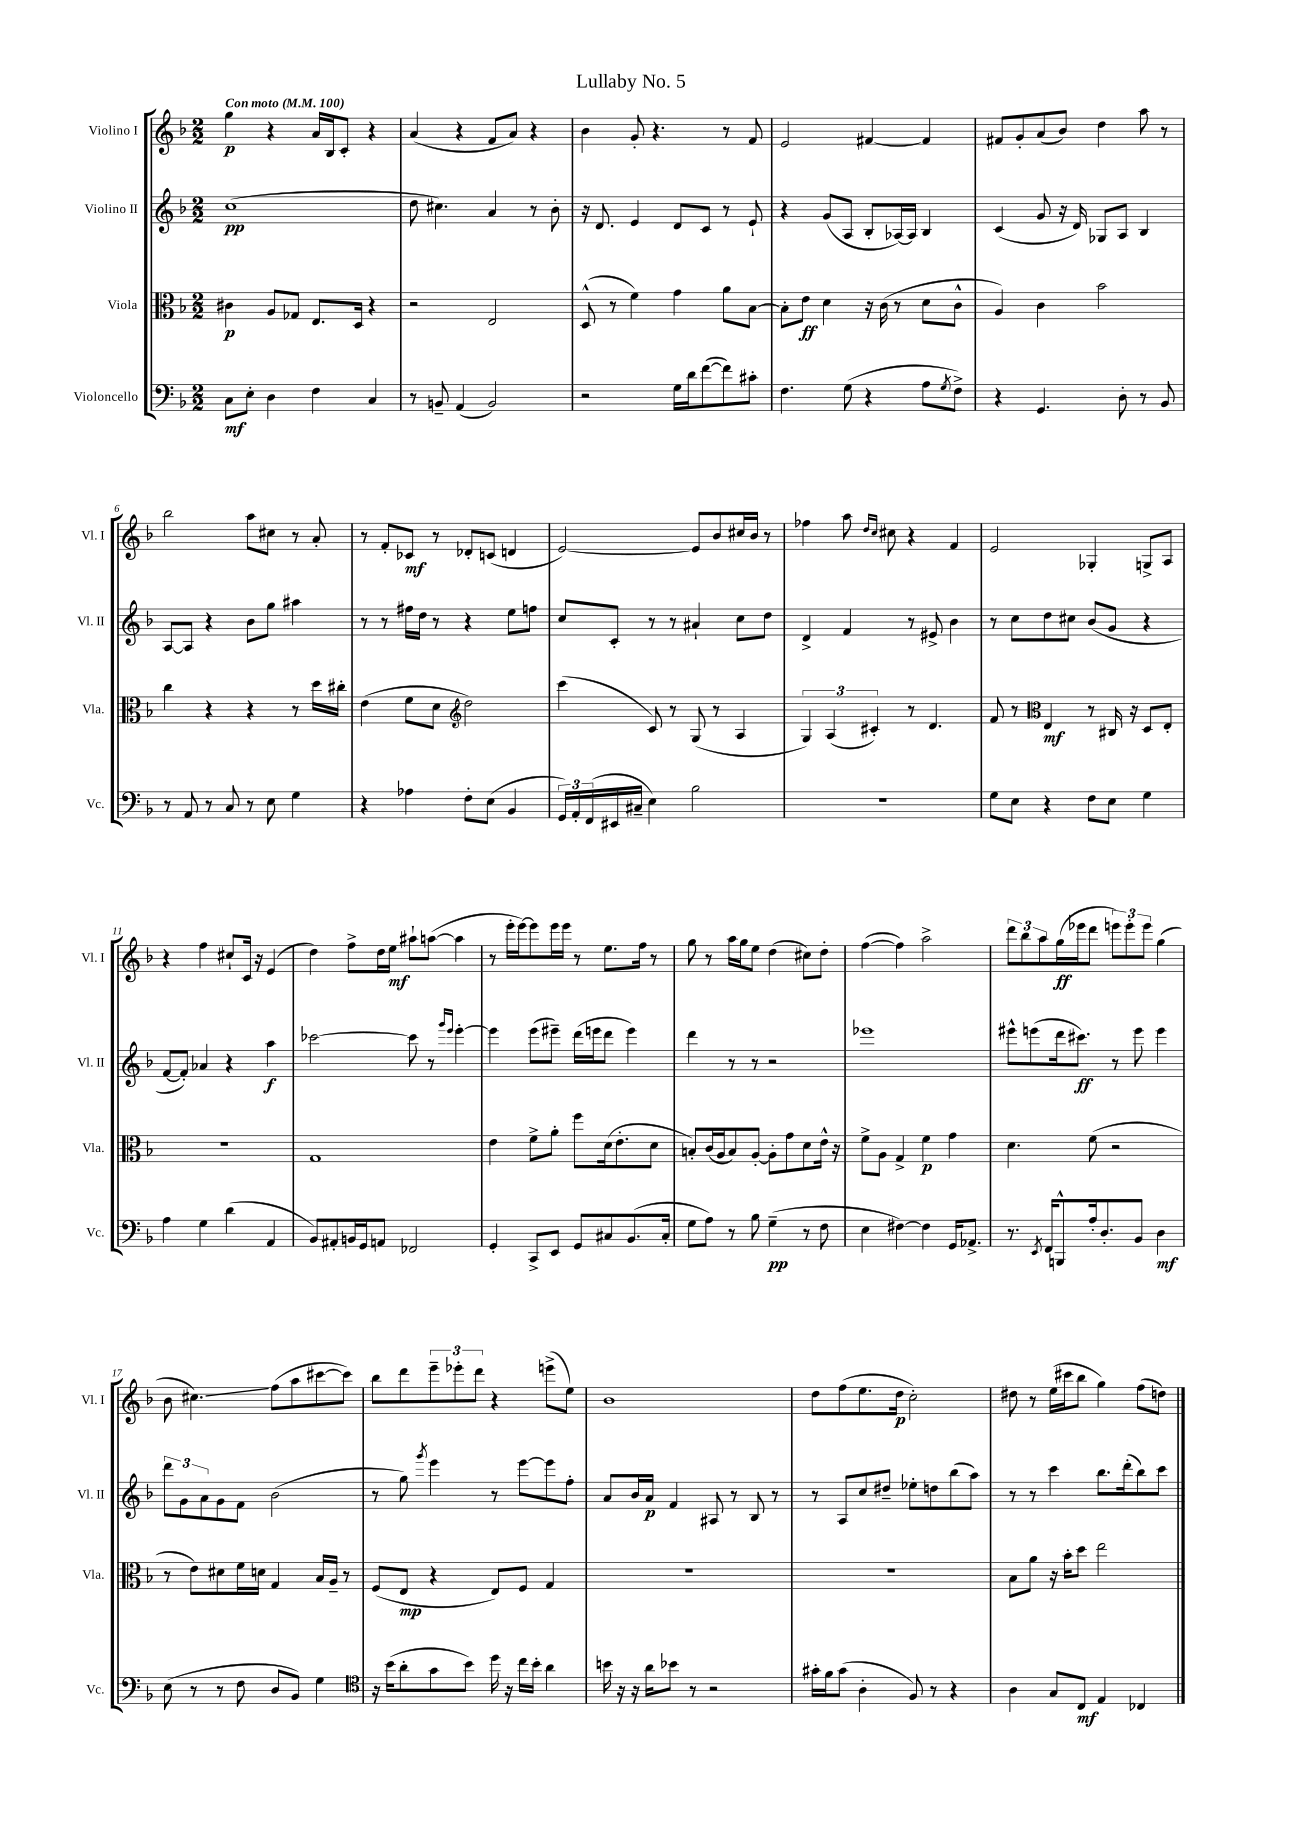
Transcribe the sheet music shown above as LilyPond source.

\header { title = "Lullaby No. 5" }
<<
\new StaffGroup <<
\new Staff = "s0" \with { instrumentName = "Violino I" shortInstrumentName = "Vl. I" } {
    \clef treble \key f \major \numericTimeSignature \time 2/2 \tempo "Con moto" 4 = 100
    g''4\p r4 a'16 bes16 c'8-. r4 |
    a'4( r4 f'8 a'8) r4 |
    bes'4 g'8-. r4. r8 f'8 |
    e'2 fis'4~ fis'4 |
    fis'8 g'8-. a'8( bes'8) d''4 a''8 r8 |
    bes''2 a''8 cis''8 r8 a'8-. |
    r8 f'8-. ces'8\mf r8 des'8-. c'8( d'4 |
    e'2~) e'8 bes'8 cis''16 bes'16 r8 |
    fes''4 a''8 \grace { d''16 c''16 } cis''8 r4 f'4 |
    e'2 ges4-. g8-> a8 |
    r4 f''4 cis''8-! c'16 r16 e'4( |
    d''4) f''8-> d''16 e''16\mf ais''8-! a''8~( a''4 |
    r8 e'''16-. e'''16~) e'''8 e'''16 e'''16 r8 e''8. f''16 r8 |
    g''8 r8 a''16 g''16 e''8 d''4( cis''8) d''8-. |
    f''4~( f''4) a''2-> |
    \tuplet 3/2 { d'''8 bes''8 a''8 } g''16\ff( ees'''16 d'''8 \tuplet 3/2 { e'''8) e'''8-. e'''8 } g''4( |
    bes'8 cis''4.\glissando) f''8( a''8 cis'''8~ cis'''8) |
    bes''8 d'''8 \tuplet 3/2 { e'''8-- ees'''8-. d'''8 } r4 e'''8->( e''8) |
    bes'1 |
    d''8 f''8( e''8. d''16\p c''2-.) |
    dis''8 r8 e''16( cis'''16 bes''8 g''4) f''8( d''8) \bar "|." |
}
\new Staff = "s1" \with { instrumentName = "Violino II" shortInstrumentName = "Vl. II" } {
    \clef treble \key f \major \numericTimeSignature \time 2/2
    c''1\pp( |
    d''8 cis''4.) a'4 r8 bes'8-. |
    r16 d'8. e'4 d'8 c'8 r8 e'8-! |
    r4 g'8( a8 bes8-. aes16~) aes16 bes4 |
    c'4( g'8 r16 d'16) ges8 a8 bes4 |
    a8~ a8 r4 bes'8 g''8 ais''4 |
    r8 r8 fis''16 d''16 r8 r4 e''8 f''8 |
    c''8 c'8-. r8 r8 ais'4-! c''8 d''8 |
    d'4-> f'4 r8 eis'8-> bes'4 |
    r8 c''8 d''8 cis''8 bes'8( g'8 r4 |
    f'8~ f'8-.) aes'4 r4 a''4\f |
    ces'''2~ ces'''8 r8 \grace { g'''16 e'''16 } e'''4~-. |
    e'''4 e'''8( eis'''8--) d'''16( e'''16 d'''8 e'''4) |
    d'''4 r8 r8 r2 |
    ees'''1 |
    eis'''8-^ e'''8( d'''16 cis'''8.\ff) r8 e'''8 e'''4 |
    \tuplet 3/2 { d'''8 g'8 a'8 } g'8 f'8 bes'2( |
    r8 g''8) \acciaccatura { g'''8 } e'''4 r8 e'''8~ e'''8 f''8-. |
    a'8 bes'16 a'16\p f'4 ais8 r8 bes8 r8 |
    r8 a8 c''8 dis''8-- ees''8-. d''8 bes''8( a''8) |
    r8 r8 c'''4 bes''8. d'''16-.( bes''8) c'''8 \bar "|." |
}
\new Staff = "s2" \with { instrumentName = "Viola" shortInstrumentName = "Vla." } {
    \clef alto \key f \major \numericTimeSignature \time 2/2
    cis'4\p a8 ges8 e8. d16 r4 |
    r2 e2 |
    d8-^( r8 f'4) g'4 a'8 bes8~ |
    bes8-. e'8\ff d'4 r16 c'16( r8 d'8 c'8-^ |
    a4) c'4 bes'2 |
    c''4 r4 r4 r8 d''16 cis''16-. |
    e'4( f'8 d'8 \clef treble d''2) |
    c'''4( c'8) r8 g8( r8 a4 |
    \tuplet 3/2 { g4) a4( cis'4-.) } r8 d'4. |
    f'8 r8 \clef alto e4\mf r8 cis16 r16 d8 e8-. |
    R1 |
    g1 |
    e'4 f'8-> a'8-. f''8 d'16( e'8.-. d'8 |
    b8-.) c'16( a16 b8) a8~-. a8-. g'8 d'8 e'16-^ r16 |
    f'8-> a8 g4-> f'4\p g'4 |
    d'4. f'8( r2 |
    r8 e'8) dis'8 f'16 d'16 g4 bes16 a16-- r8 |
    f8( e8\mp r4 e8) f8 g4 |
    R1 |
    R1 |
    bes8 a'8 r16 bes'16-. d''8 e''2 \bar "|." |
}
\new Staff = "s3" \with { instrumentName = "Violoncello" shortInstrumentName = "Vc." } {
    \clef bass \key f \major \numericTimeSignature \time 2/2
    c8\mf e8-. d4 f4 c4 |
    r8 b,8-- a,4( b,2) |
    r2 g16 d'16 f'8~( f'8) cis'8-. |
    f4. g8( r4 a8 \acciaccatura { g8 } f8->) |
    r4 g,4. d8-. r8 bes,8 |
    r8 a,8 r8 c8 r8 e8 g4 |
    r4 aes4 f8-. e8( bes,4 |
    \tuplet 3/2 { g,16) a,16-. f,16( } eis,16 cis16-- e4) bes2 |
    r1 |
    g8 e8 r4 f8 e8 g4 |
    a4 g4 d'4( a,4 |
    bes,8) ais,8-. b,16 g,16 a,8 fes,2 |
    g,4-. c,8-> e,8 g,8 cis8 bes,8.( cis16-. |
    g8 a8) r8 bes8 g4--\pp( r8 f8 |
    e4 fis4~) fis4 g,16 aes,8.-> |
    r8. \acciaccatura { e,8 } f,16 b,,8-^ a16-. d8.-. bes,8 d4\mf |
    e8( r8 r8 f8 d8 bes,8) g4 |
    \clef tenor r16 bes'16( a'8-. g'8 bes'8) d''16 r16 c''16 bes'16-. a'4 |
    b'16 r16 r16 a'16 bes'8 r8 r2 |
    gis'16-. f'16 gis'8( a4-. f8) r8 r4 |
    a4 g8 c8\mf e4 ces4 \bar "|." |
}
>>
>>
